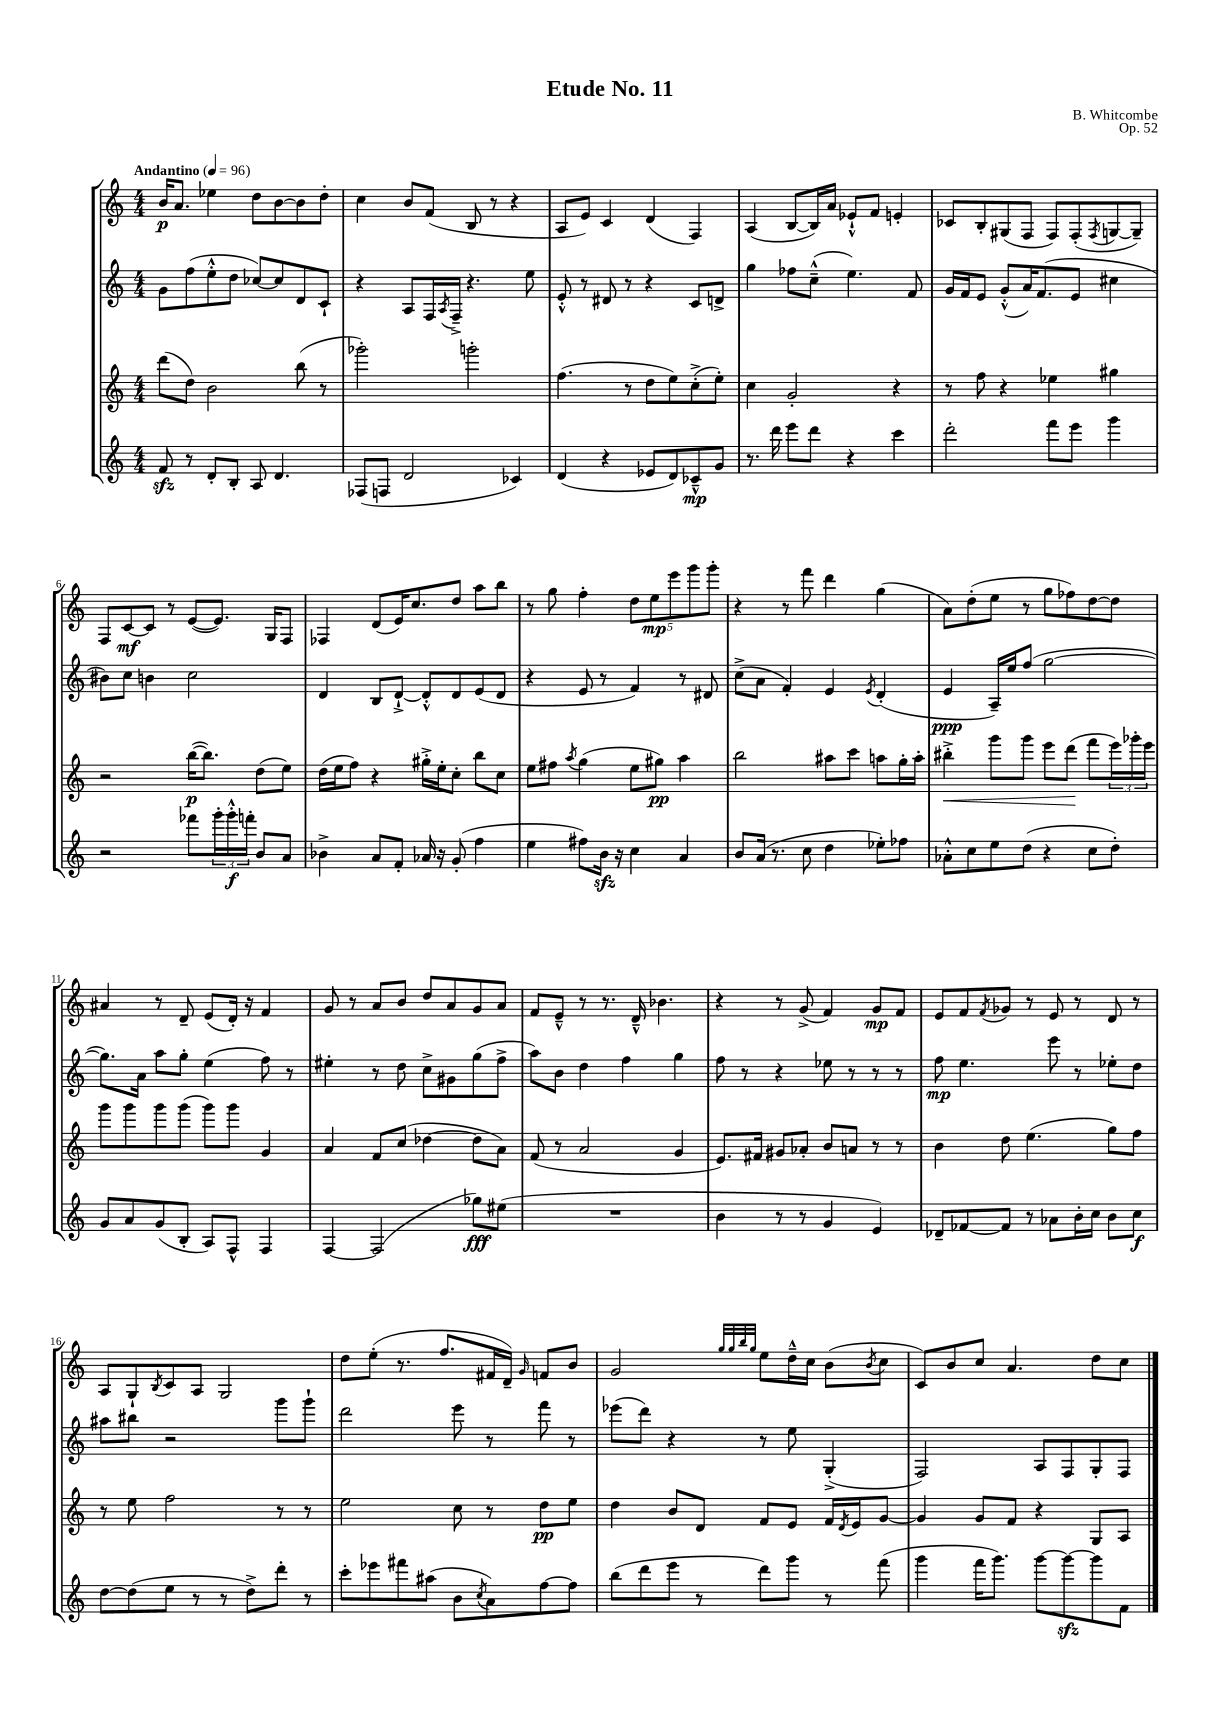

**kern	**dynam	**kern	**dynam	**kern	**dynam	**kern	**dynam
*part4	*part4	*part3	*part3	*part2	*part2	*part1	*part1
*staff4	*staff4	*staff3	*staff3	*staff2	*staff2	*staff1	*staff1
*clefG2	*	*clefG2	*	*clefG2	*	*clefG2	*
*k[]	*	*k[]	*	*k[]	*	*k[]	*
*M4/4	*	*M4/4	*	*M4/4	*	*M4/4	*
*MM96	*	*MM96	*	*MM96	*	*MM96	*
=1	=1	=1	=1	=1	=1	=1	=1
!	!	!	!	!	!	!LO:TX:a:B:t=Andantino	!
8fzz/	.	(8ddd\L	.	8g\L	.	16b/KL	p
.	.	.	.	.	.	8.a/J	.
8r	.	8dd\J)	.	(8ff\	.	.	.
8d'/L	.	2b\	.	8ee'^^\	.	4ee-X\	.
8B'/J	.	.	.	8dd\J	.	.	.
8A/	.	.	.	[8cc-X/L)	.	8dd\L	.
4.d/	.	.	.	8cc-/]	.	[8b\	.
.	.	(8bb\	.	8d/	.	8b\]	.
.	.	8r	.	8c`/J	.	8dd'\J	.
=2	=2	=2	=2	=2	=2	=2	=2
(8F-X/L	.	2ggg-X'\)	.	4r	.	4cc\	.
8Fn/J	.	.	.	.	.	.	.
2d/	.	.	.	8A/L	.	8b/L	.
.	.	.	.	16F/L	.	(8f/J	.
.	.	.	.	8qA/	.	.	.
.	.	.	.	16F~^/JJ	.	.	.
.	.	2gggn'\	.	4.r	.	8B/	.
.	.	.	.	.	.	8r	.
4c-X/)	.	.	.	.	.	4r	.
.	.	.	.	8ee\	.	.	.
=3	=3	=3	=3	=3	=3	=3	=3
(4d/	.	(4.ff\	.	8e'^^/	.	8A/L	.
.	.	.	.	8r	.	8e/J)	.
4r	.	.	.	8d#X/	.	4c/	.
.	.	8r	.	8r	.	.	.
8e-X/L	.	8dd\L	.	4r	.	(4d/	.
8d/)	.	8ee\)	.	.	.	.	.
8c-X~^^/	mp	(8cc'^\	.	8c/L	.	4F/)	.
8g/J	.	8ee'\J)	.	8dn^/J	.	.	.
=4	=4	=4	=4	=4	=4	=4	=4
8.r	.	4cc\	.	4gg\	.	(4A/	.
16ddd\	.	.	.	.	.	.	.
8eee\L	.	2g'/	.	8ff-X\L	.	[8B/L	.
8ddd\J	.	.	.	(8cc~^^\J	.	16B/L])	.
.	.	.	.	.	.	16a/JJ	.
4r	.	.	.	4.ee\)	.	8e-X`^^/L	.
.	.	.	.	.	.	8f/J	.
4ccc\	.	4r	.	.	.	4en'/	.
.	.	.	.	8f/	.	.	.
=5	=5	=5	=5	=5	=5	=5	=5
2ddd'\	.	8r	.	16g/LL	.	8c-X/L	.
.	.	.	.	16f/J	.	.	.
.	.	8ff\	.	8e/J	.	8B'/	.
.	.	4r	.	(8g'^^/L	.	(8G#X/	.
.	.	.	.	16a/K)	.	8F/J	.
.	.	.	.	(8.f/	.	.	.
8fff\L	.	4ee-X\	.	.	.	8F/L)	.
8eee\J	.	.	.	8e/J	.	(8F'/	.
.	.	.	.	.	.	8qF/	.
4ggg\	.	4gg#X\	.	4cc#X\	.	[8Gn/	.
.	.	.	.	.	.	8G~/J])	.
!!LO:LB:g=z
=6	=6	=6	=6	=6	=6	=6	=6
2r	.	2r	.	8b#X\L)	.	8F/L	.
.	.	.	.	8cc\J	.	[8c/	mf
.	.	.	.	4bn\	.	8c/J]	.
.	.	.	.	.	.	8r	.
8fff-X\L	.	([16bb\KL	p	2cc\	.	([8e/L	.
.	.	8.bb\J])	.	.	.	.	.
24ggg'\L	.	.	.	.	.	8.e/J])	.
24ggg'^^\	f	.	.	.	.	.	.
24fffn'\JJ	.	.	.	.	.	.	.
8b/L	.	(8dd\L	.	.	.	.	.
.	.	.	.	.	.	16G/KL	.
8a/J	.	8ee\J)	.	.	.	8F/J	.
=7	=7	=7	=7	=7	=7	=7	=7
4b-X^\	.	(16dd\LL	.	4d/	.	4F-X/	.
.	.	16ee\J	.	.	.	.	.
.	.	8ff\J)	.	.	.	.	.
8a/L	.	4r	.	8B/L	.	(8d/L	.
8f'/J	.	.	.	[8d`^/J	.	16e/K)	.
.	.	.	.	.	.	8.cc/	.
16a-X/	.	16gg#X'^\LL	.	8d'^^/L]	.	.	.
16r	.	16ee'\J	.	.	.	.	.
(8g'/	.	8cc'\J	.	8d/	.	8dd/J	.
4ff\	.	8bb\L	.	(8e/	.	8aa\L	.
.	.	8cc\J	.	8d/J	.	8bb\J	.
=8	=8	=8	=8	=8	=8	=8	=8
4ee\	.	8ee\L	.	4r	.	8r	.
.	.	8ff#X\J	.	.	.	8gg\	.
.	.	8qaa/	.	.	.	.	.
8ff#X\L)	.	(4gg\	.	8e/	.	4ff'\	.
16bzz\Jk	.	.	.	8r	.	.	.
16r	.	.	.	.	.	.	.
4cc\	.	8ee\L	.	4f/)	.	10dd\L	.
.	.	.	.	.	.	10ee\	mp
.	.	8gg#X\J)	pp	.	.	.	.
.	.	.	.	.	.	10eee\	.
4a/	.	4aa\	.	8r	.	.	.
.	.	.	.	.	.	10ggg\	.
.	.	.	.	8d#X/	.	.	.
.	.	.	.	.	.	10ggg'\J	.
=9	=9	=9	=9	=9	=9	=9	=9
8b/L	.	2bb\	.	(8cc^\L	.	4r	.
(16a/Jk	.	.	.	8a\J	.	.	.
8.r	.	.	.	.	.	.	.
.	.	.	.	4f'/)	.	8r	.
8cc\	.	.	.	.	.	8fff\	.
4dd\	.	8aa#X\L	.	4e/	.	4ddd\	.
.	.	8ccc\J	.	.	.	.	.
.	.	.	.	8qe/	.	.	.
8ee-X'\L)	.	8aan\L	.	(4d'/	.	(4gg\	.
8ff-X\J	.	16gg'\L	.	.	.	.	.
.	.	16aa'\JJ	.	.	.	.	.
=10	=10	=10	=10	=10	=10	=10	=10
!	!	!	!LO:HP:b	!	!	!	!
8a-X'^^\L	.	4bb#X'^\	<	4e/	ppp	8a\L)	.
8cc\	.	.	.	.	.	(8dd'\	.
8ee\	.	8ggg\L	.	16A~/LL)	.	8ee\J	.
.	.	.	.	16ee/J	.	.	.
(8dd\J	.	8ggg\J	.	(8ff/J	.	8r	.
4r	.	8eee\L	.	[2gg\	.	8gg\L	.
.	.	(8ddd\J	.	.	.	8ff-X\)	.
8cc\L	.	8fff\L	[	.	.	[8dd\	.
8dd'\J)	.	24eee\L)	.	.	.	8dd\J]	.
.	.	24ggg-X'\	.	.	.	.	.
.	.	24eee\JJ	.	.	.	.	.
!!LO:LB:g=z
=11	=11	=11	=11	=11	=11	=11	=11
8g/L	.	8ggg\L	.	8.gg\L])	.	4a#X/	.
8a/	.	8ggg\	.	.	.	.	.
.	.	.	.	16a\Jk	.	.	.
(8g/	.	8ggg\	.	8aa\L	.	8r	.
8B'/J	.	(8ggg\J	.	8gg'\J	.	8d~/	.
8A/L)	.	8ggg\L)	.	(4ee\	.	(8e/L	.
8F^^/J	.	8ggg\J	.	.	.	16d'/Jk)	.
.	.	.	.	.	.	16r	.
4F/	.	4g/	.	8ff\)	.	4f/	.
.	.	.	.	8r	.	.	.
=12	=12	=12	=12	=12	=12	=12	=12
[4F/	.	4a/	.	4ee#X'\	.	8g/	.
.	.	.	.	.	.	8r	.
(2F/]	.	8f/L	.	8r	.	8a/L	.
.	.	(8cc/J	.	8dd\	.	8b/J	.
.	.	[4dd-X\	.	8cc^\L	.	8dd/L	.
.	.	.	.	8g#X\	.	8a/	.
8gg-X\L)	fff	8dd-\L]	.	(8gg\	.	8g/	.
(8ee#X\J	.	8a\J)	.	8ff^\J	.	8a/J	.
=13	=13	=13	=13	=13	=13	=13	=13
1r	.	(8f/	.	8aa\L)	.	8f/L	.
.	.	8r	.	8b\J	.	8e~^^/J	.
.	.	2a/	.	4dd\	.	8r	.
.	.	.	.	.	.	8.r	.
.	.	.	.	4ff\	.	.	.
.	.	.	.	.	.	16d~^^/	.
.	.	.	.	.	.	4.b-X\	.
.	.	4g/	.	4gg\	.	.	.
=14	=14	=14	=14	=14	=14	=14	=14
4b\	.	8.e/L)	.	8ff\	.	4r	.
.	.	.	.	8r	.	.	.
.	.	16f#X/Jk	.	.	.	.	.
8r	.	8g#X/L	.	4r	.	8r	.
8r	.	8a-X'/J	.	.	.	(8g^/	.
4g/	.	8b/L	.	8ee-X\	.	4f/)	.
.	.	8an/J	.	8r	.	.	.
4e/)	.	8r	.	8r	.	8g/L	mp
.	.	8r	.	8r	.	8f/J	.
=15	=15	=15	=15	=15	=15	=15	=15
8d-X~/L	.	4b\	.	8ff\	mp	8e/L	.
[8f-X/	.	.	.	4.ee\	.	8f/	.
.	.	.	.	.	.	8qf/	.
8f-/J]	.	8dd\	.	.	.	8g-X/J	.
8r	.	(4.ee\	.	.	.	8r	.
8a-X\L	.	.	.	8eee\	.	8e/	.
16b'\L	.	.	.	8r	.	8r	.
16cc\JJ	.	.	.	.	.	.	.
8b\L	.	8gg\L)	.	8ee-X'\L	.	8d/	.
8cc\J	f	8ff\J	.	8dd\J	.	8r	.
!!LO:LB:g=z
=16	=16	=16	=16	=16	=16	=16	=16
[8dd\L	.	8r	.	8aa#X\L	.	8A/L	.
(8dd\]	.	8ee\	.	8bb#X\J	.	8G`/	.
.	.	.	.	.	.	8qB/	.
8ee\J	.	2ff\	.	2r	.	8c/	.
8r	.	.	.	.	.	8A/J	.
8r	.	.	.	.	.	2G/	.
8dd^\L)	.	.	.	.	.	.	.
8ddd'\J	.	8r	.	8ggg\L	.	.	.
8r	.	8r	.	8ggg`\J	.	.	.
=17	=17	=17	=17	=17	=17	=17	=17
8ccc'\L	.	2ee\	.	2ddd\	.	8dd\L	.
8eee-X\	.	.	.	.	.	(8ee'\J	.
8fff#X\	.	.	.	.	.	8.r	.
(8aa#X\J	.	.	.	.	.	.	.
.	.	.	.	.	.	8.ff/L	.
8b\L	.	8cc\	.	8eee\	.	.	.
8qcc/	.	.	.	.	.	.	.
8a\)	.	8r	.	8r	.	16f#X/L	.
.	.	.	.	.	.	16d~/JJ)	.
.	.	.	.	.	.	16qqg/	.
[8ff\	.	8dd\L	pp	8fff\	.	8fn/L	.
8ff\J]	.	8ee\J	.	8r	.	8b/J	.
=18	=18	=18	=18	=18	=18	=18	=18
(8bb\L	.	4dd\	.	(8eee-X\L	.	2g/	.
8ddd\	.	.	.	8ddd\J)	.	.	.
8eee\J	.	8b/L	.	4r	.	.	.
8r	.	8d/J	.	.	.	.	.
.	.	.	.	.	.	32qqgg/LLL	.
.	.	.	.	.	.	32qqgg/	.
.	.	.	.	.	.	32qqbb/	.
.	.	.	.	.	.	32qqgg/JJJ	.
8ddd\L)	.	8f/L	.	8r	.	8ee\L	.
8ggg\J	.	8e/J	.	8ee\	.	16dd~^^\L	.
.	.	.	.	.	.	16cc\JJ	.
8r	.	16f/LL	.	(4G'^/	.	(8b\L	.
.	.	8qd/	.	.	.	.	.
.	.	16e/J	.	.	.	.	.
.	.	.	.	.	.	8qb/	.
(8fff\	.	[8g/J	.	.	.	8cc\J	.
=19	=19	=19	=19	=19	=19	=19	=19
4ggg\	.	4g/]	.	2F/)	.	8c/L)	.
.	.	.	.	.	.	8b/	.
16fff\KL	.	8g/L	.	.	.	8cc/J	.
8.ggg\J)	.	.	.	.	.	.	.
.	.	8f/J	.	.	.	4.a/	.
[8ggg\L	.	4r	.	8A/L	.	.	.
8gggzz\_	.	.	.	8F/	.	.	.
8ggg\]	.	8G/L	.	8G'/	.	8dd\L	.
8f\J	.	8A/J	.	8F/J	.	8cc\J	.
==	==	==	==	==	==	==	==
*-	*-	*-	*-	*-	*-	*-	*-
